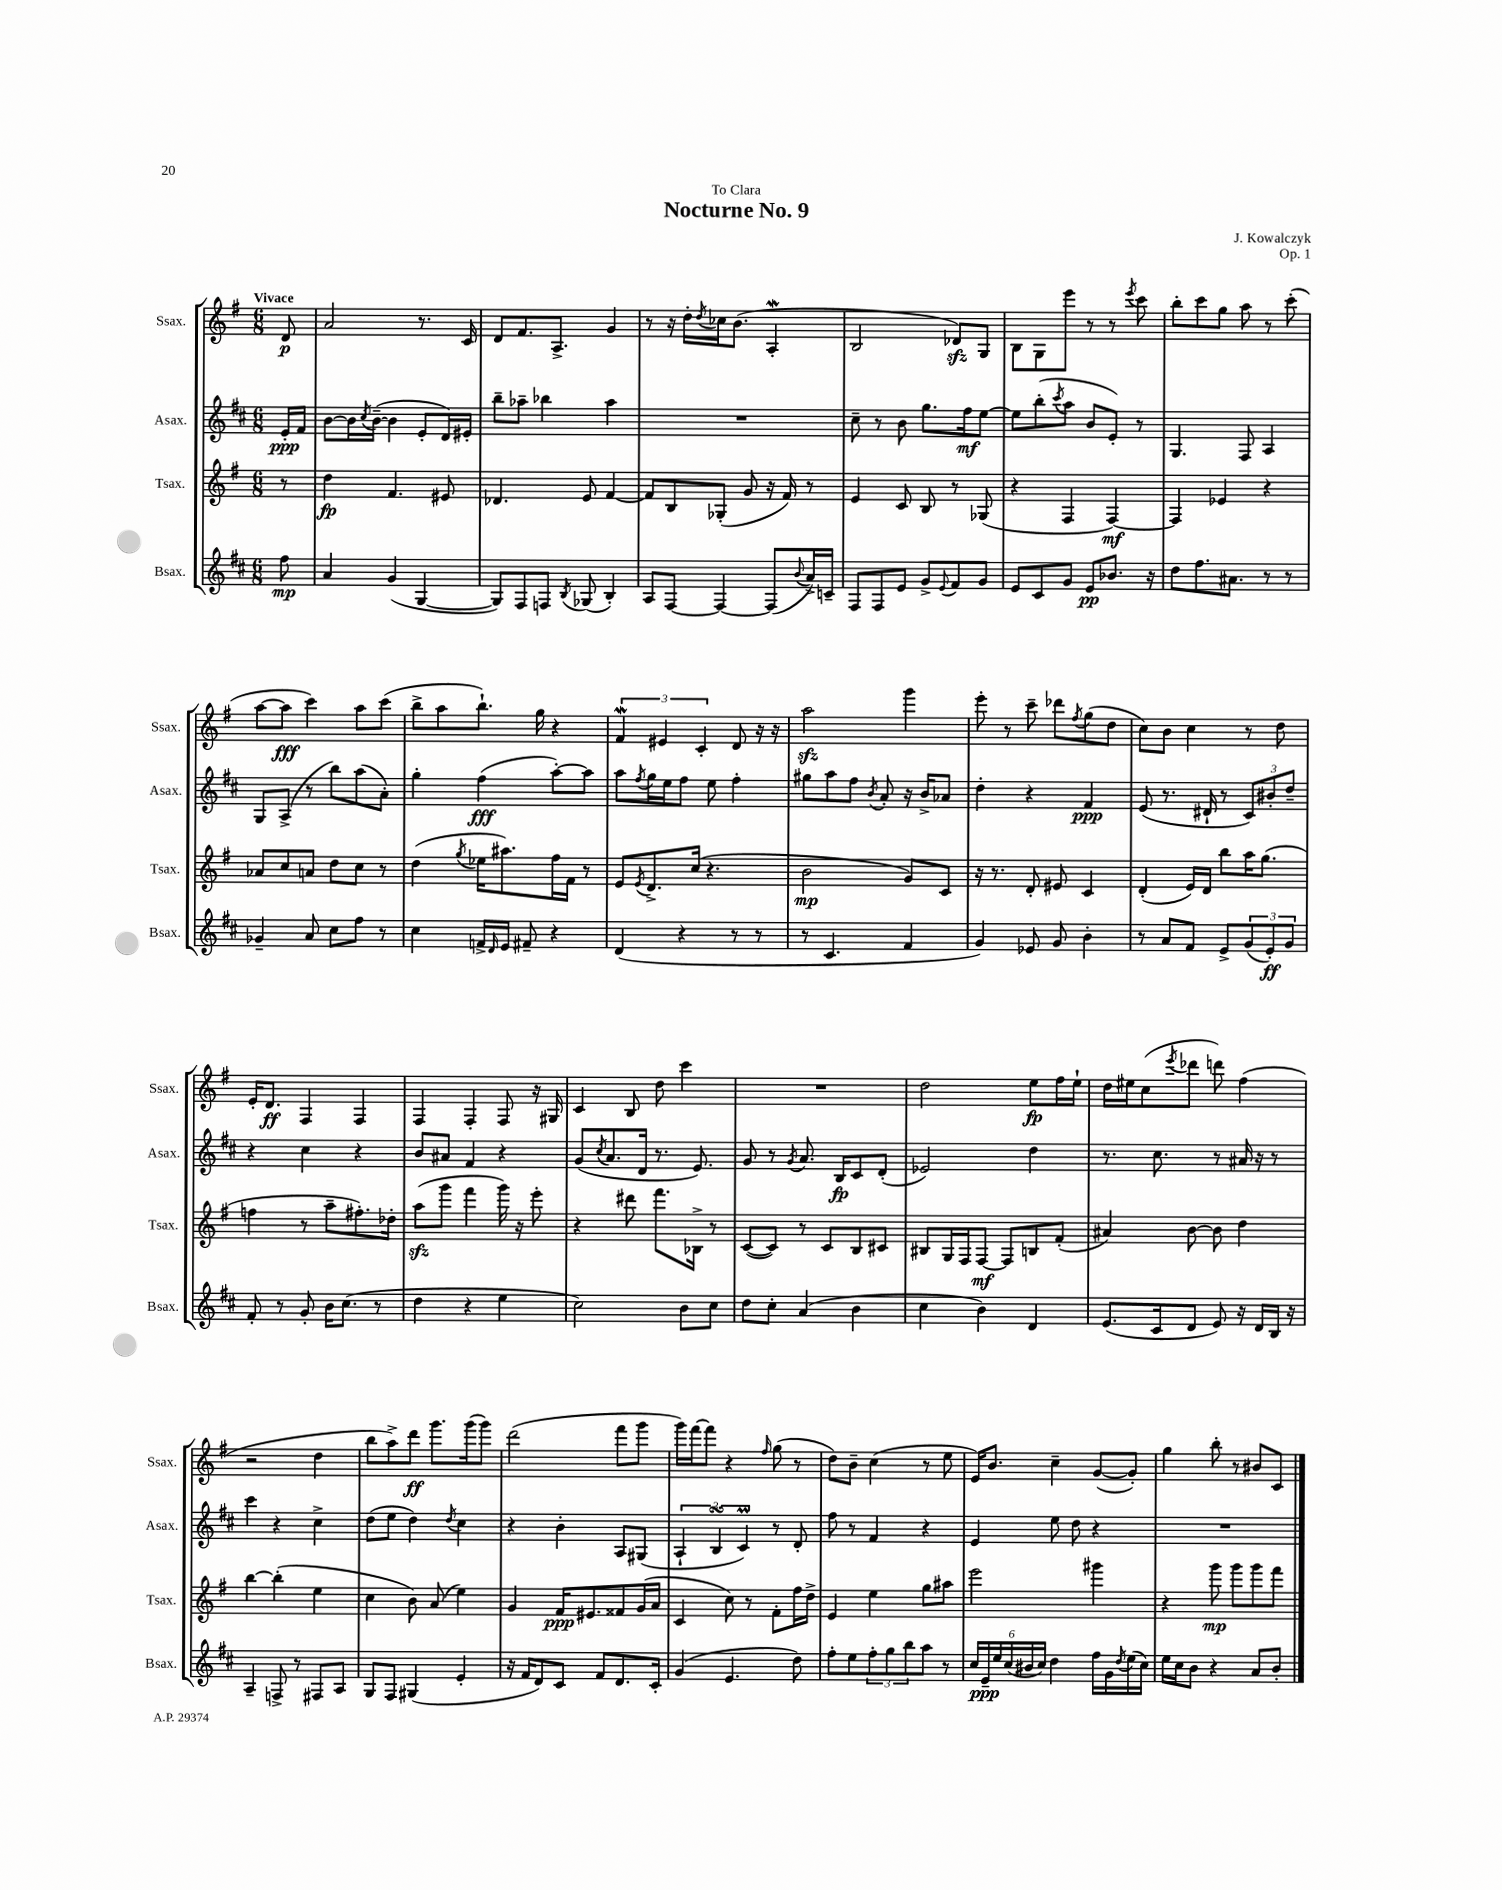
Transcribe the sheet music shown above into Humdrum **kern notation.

**kern	**kern	**kern	**kern
*staff4	*staff3	*staff2	*staff1
*clefG2	*clefG2	*clefG2	*clefG2
*k[f#c#]	*k[f#]	*k[f#c#]	*k[f#]
*M6/8	*M6/8	*M6/8	*M6/8
8ff#\	8r	16e'/LL	8d/
.	.	16f#/JJ	.
=	=	=	=
4a/	4dd\	[8b\L	2a/
.	.	16b\]L	.
.	.	8qcc#/	.
.	.	([16b~\JJ	.
(4g/	4.f#/	4b\]	.
[4G/	.	8e'/L	8.r
.	8e#/	16d/L)	.
.	.	16e#'/JJ	16c/
=	=	=	=
8G/]L)	4.d-/	8bb~\L	8d/L
8F#/	.	8aa-~\J	8.f#/
8F/J	.	4bb-\	.
.	.	.	8.A^/J
8qB/	.	.	.
(8G-/	8e/	.	.
4B'/)	[4f#/	4aa-\	4g/
=	=	=	=
8A/L	8f#/]L	2.r	8r
[8F#/J	8B/	.	16r
.	.	.	16dd'\LL
.	.	.	8qdd/
4F#/_	(8G-'/J	.	16cc-\J
.	.	.	(8.b\J
.	8g/	.	.
(8F#/]L	16r	.	4A'/
.	16f#/)	.	.
8qqb/	.	.	.
16a^/L)	8r	.	.
16c~/JJ	.	.	.
=	=	=	=
8F#/L	4e/	8cc#~\	2B/
8F#/	.	8r	.
8e/J	8c/	8b\	.
8g^/L	8B/	8.gg\L	.
8qqe/	.	.	.
8f#/	8r	.	8d-/L)
.	.	16ff#\k	.
8g/J	(8G-/	[8ee\J	8G/J
=	=	=	=
8e/L	4r	8ee\]L	8B\L
8c#/	.	(8bb'\	8G\
.	.	8qccc#/	.
8g/J	4F#/	8aa\J	8eee\J
8e/L	.	8b/L	8r
8.b-/J	[4F#/)	8e'/J)	8r
.	.	.	8qeee/
.	.	8r	8ccc\
16r	.	.	.
=	=	=	=
8dd\L	4F#/]	4.G/	8bb'\L
8.ff#\	.	.	8ccc\
.	4e-/	.	8gg\J
8.a#\J	.	.	.
.	.	8F#/	8aa\
8r	4r	4A/	8r
8r	.	.	(8ccc'\
=	=	=	=
4g-~/	8a-/L	8G/L	[8aa\L
.	8cc/	(8A^/J	8aa\]J
8a/	8a/J	8r	4ccc\)
8cc#\L	8dd\L	8bb\L)	.
8ff#\J	8cc\J	(8aa\	8aa\L
8r	8r	8a'\J)	(8ccc\J
=	=	=	=
4cc#\	(4dd\	4gg'\	8bb^\L
.	.	.	8aa\
.	8qgg/	.	.
16f^/LL	16ee-\LK	(4ff#\	8.bb`\J)
16qqd/	.	.	.
16e/JJ	8.aa#\)	.	.
8f#~/	.	.	.
.	.	.	16gg\
4r	16ff#\L	[8aa'\L)	4r
.	16f#\JJ	.	.
.	8r	8aa\]J	.
=	=	=	=
(4d/	8e/L	8aa\L	6f#/
.	8qe/	8qff#/	.
.	8.d^/	16gg\L	.
.	.	.	6e#/
.	.	16ee\J	.
4r	.	8ff#\J	.
.	(16cc/Jk	.	.
.	.	.	6c'/
.	4.r	8ee\	.
8r	.	4ff#'\	8d/
8r	.	.	16r
.	.	.	16r
=	=	=	=
8r	2b\	8gg#\L	2aa\
4.c#/	.	8aa\	.
.	.	8ff#\J	.
.	.	8qb/	.
.	.	8a'/	.
4f#/	8g/L)	16r	4ggg\
.	.	16b^/LK	.
.	8c/J	8a-/J	.
=	=	=	=
4g/)	16r	4dd'\	8eee'\
.	8.r	.	.
.	.	.	8r
8e-/	8d'/	4r	8ccc~\
8g/	8e#/	.	8ddd-\L
.	.	.	8qff#/
4b'\	4c/	4f#/	(8gg\
.	.	.	8dd\J
=	=	=	=
8r	(4d'/	(8e/	8cc\L)
8a/L	.	8.r	8b\J
8f#/J	16e/LL)	.	4cc\
.	16d/JJ	16d#`/	.
8e^/L	8bb\L	8r	.
(12g/	16aa\K	12c#/L)	8r
.	(8.gg\J	.	.
12e'/)	.	12b#'/	.
.	.	.	8dd\
12g/J	.	12dd~/J	.
=	=	=	=
8f#'/	4ff\	4r	16e'/LK
.	.	.	8.d/J
8r	.	.	.
8g'/	8r	4cc#\	4F#/
16b\LK	8aa~\L	.	.
(8.cc#\J	.	.	.
.	8.ff#'\)	4r	4F#/
8r	.	.	.
.	16dd-'\Jk	.	.
=	=	=	=
4dd\	(8aa\L	8b/L	4F#/
.	8ggg\J	8a#/J	.
4r	4fff#\	4f#/	4F#'/
4ee\	16ggg\)	4r	8F#/
.	16r	.	.
.	8eee'\	.	16r
.	.	.	16G#/
=	=	=	=
2cc#\)	4r	(8g/L	4c/
.	.	8qcc#/	.
.	.	8.a/	.
.	8ddd#\	.	8B/
.	.	16d/Jk	.
.	8.fff#\L	8.r	8dd\
8b\L	.	.	4ccc\
.	16B-^\Jk	8.e/)	.
8cc#\J	8r	.	.
=	=	=	=
8dd\L	([8c/L	8g/	2.r
8cc#'\J	8c/]J)	8r	.
.	.	8qg/	.
(4a/	8r	8.a/	.
.	8c/L	.	.
.	.	16B/LK	.
4b\	8B/	8c#/	.
.	8c#/J	(8d'/J	.
=	=	=	=
4cc#\	8B#/L	2e-/)	2dd\
.	16G/L	.	.
.	16F#/J	.	.
4b\)	[8F#/J	.	.
.	8F#/]L	.	.
4d/	8B/	4dd\	8ee\L
.	(8f#'/J	.	16ff#\L
.	.	.	16ee`\JJ
=	=	=	=
(8.e/L	4a#/)	8.r	16dd\LL
.	.	.	16ee#\J
.	.	.	(8cc\
16c#/k	.	8.cc#\	.
.	.	.	8qeee/
8d/J	[8b\	.	8ddd-\J
8e/)	8b\]	8r	8ddd\)
16r	4dd\	16a#/	(4ff#\
16d/LL	.	16r	.
16B/JJ	.	8r	.
16r	.	.	.
=	=	=	=
4A~/	[4bb\	4ccc#\	2r
8F^/	(4bb'\]	4r	.
8r	.	.	.
8F#/L	4ee\	4cc#^\	4dd\
8A/J	.	.	.
=	=	=	=
8G/L	4cc\	(8dd\L	8bb\L
8F#/J	.	8ee\J	8aa^\)
(4G#/	8b\)	4dd\)	8ddd\J
.	(8a/	.	8.ggg\L
.	.	8qdd/	.
4e'/	4ee\)	4cc#\	.
.	.	.	(16ggg\k
.	.	.	8ggg\J)
=	=	=	=
16r	4g/	4r	(2ddd\
16f#/LK	.	.	.
8d/)	.	.	.
8c#/J	16f#/LK	4b'\	.
.	8.e#/	.	.
8f#/L	.	.	.
8.d/	8f##/	8A/L	8fff#\L
.	(16g/L	(8G#/J	8ggg\J
16c#'/Jk	16a/JJ	.	.
=	=	=	=
(4g/	4c/	6A`/	16ggg\LL)
.	.	.	[16fff#\J
.	.	.	8fff#\]J
.	.	6B/	.
4.e/	8cc\)	.	4r
.	.	6c#/)	.
.	8r	.	.
.	.	.	16qqff#/
.	8f#'\L	8r	(8gg\
8dd\)	16ff#\L	8d'/	8r
.	16dd^\JJ	.	.
=	=	=	=
8ff#'\L	4e/	8ff#\	8dd\L)
8ee\	.	8r	8b~\J
12ff#'\	4ee\	4f#/	(4cc\
12gg\	.	.	.
12bb\	.	.	.
8aa\J	8gg\L	4r	8r
8r	8aa#\J	.	8ee\
=	=	=	=
24cc#/LL	2eee\	4e/	16e/LK)
24e~/	.	.	.
.	.	.	8.b/J
24ee/	.	.	.
(24cc#/	.	.	.
24b#/	.	.	.
24cc#/JJ)	.	.	.
4dd\	.	8ee\	4cc~\
.	.	8dd\	.
16ff#\LL	4ggg#\	4r	([8g/L
16g\	.	.	.
8qdd/	.	.	.
(16ee\	.	.	8g'/]J)
16cc#\JJ)	.	.	.
=	=	=	=
16ee\LL	4r	2.r	4gg\
16cc#\J	.	.	.
8b\J	.	.	.
4r	8ggg\	.	8bb'\
.	8ggg\L	.	8r
8a/L	8ggg\	.	8b#/L
8b'/J	8fff#\J	.	8c/J
==	==	==	==
*-	*-	*-	*-
